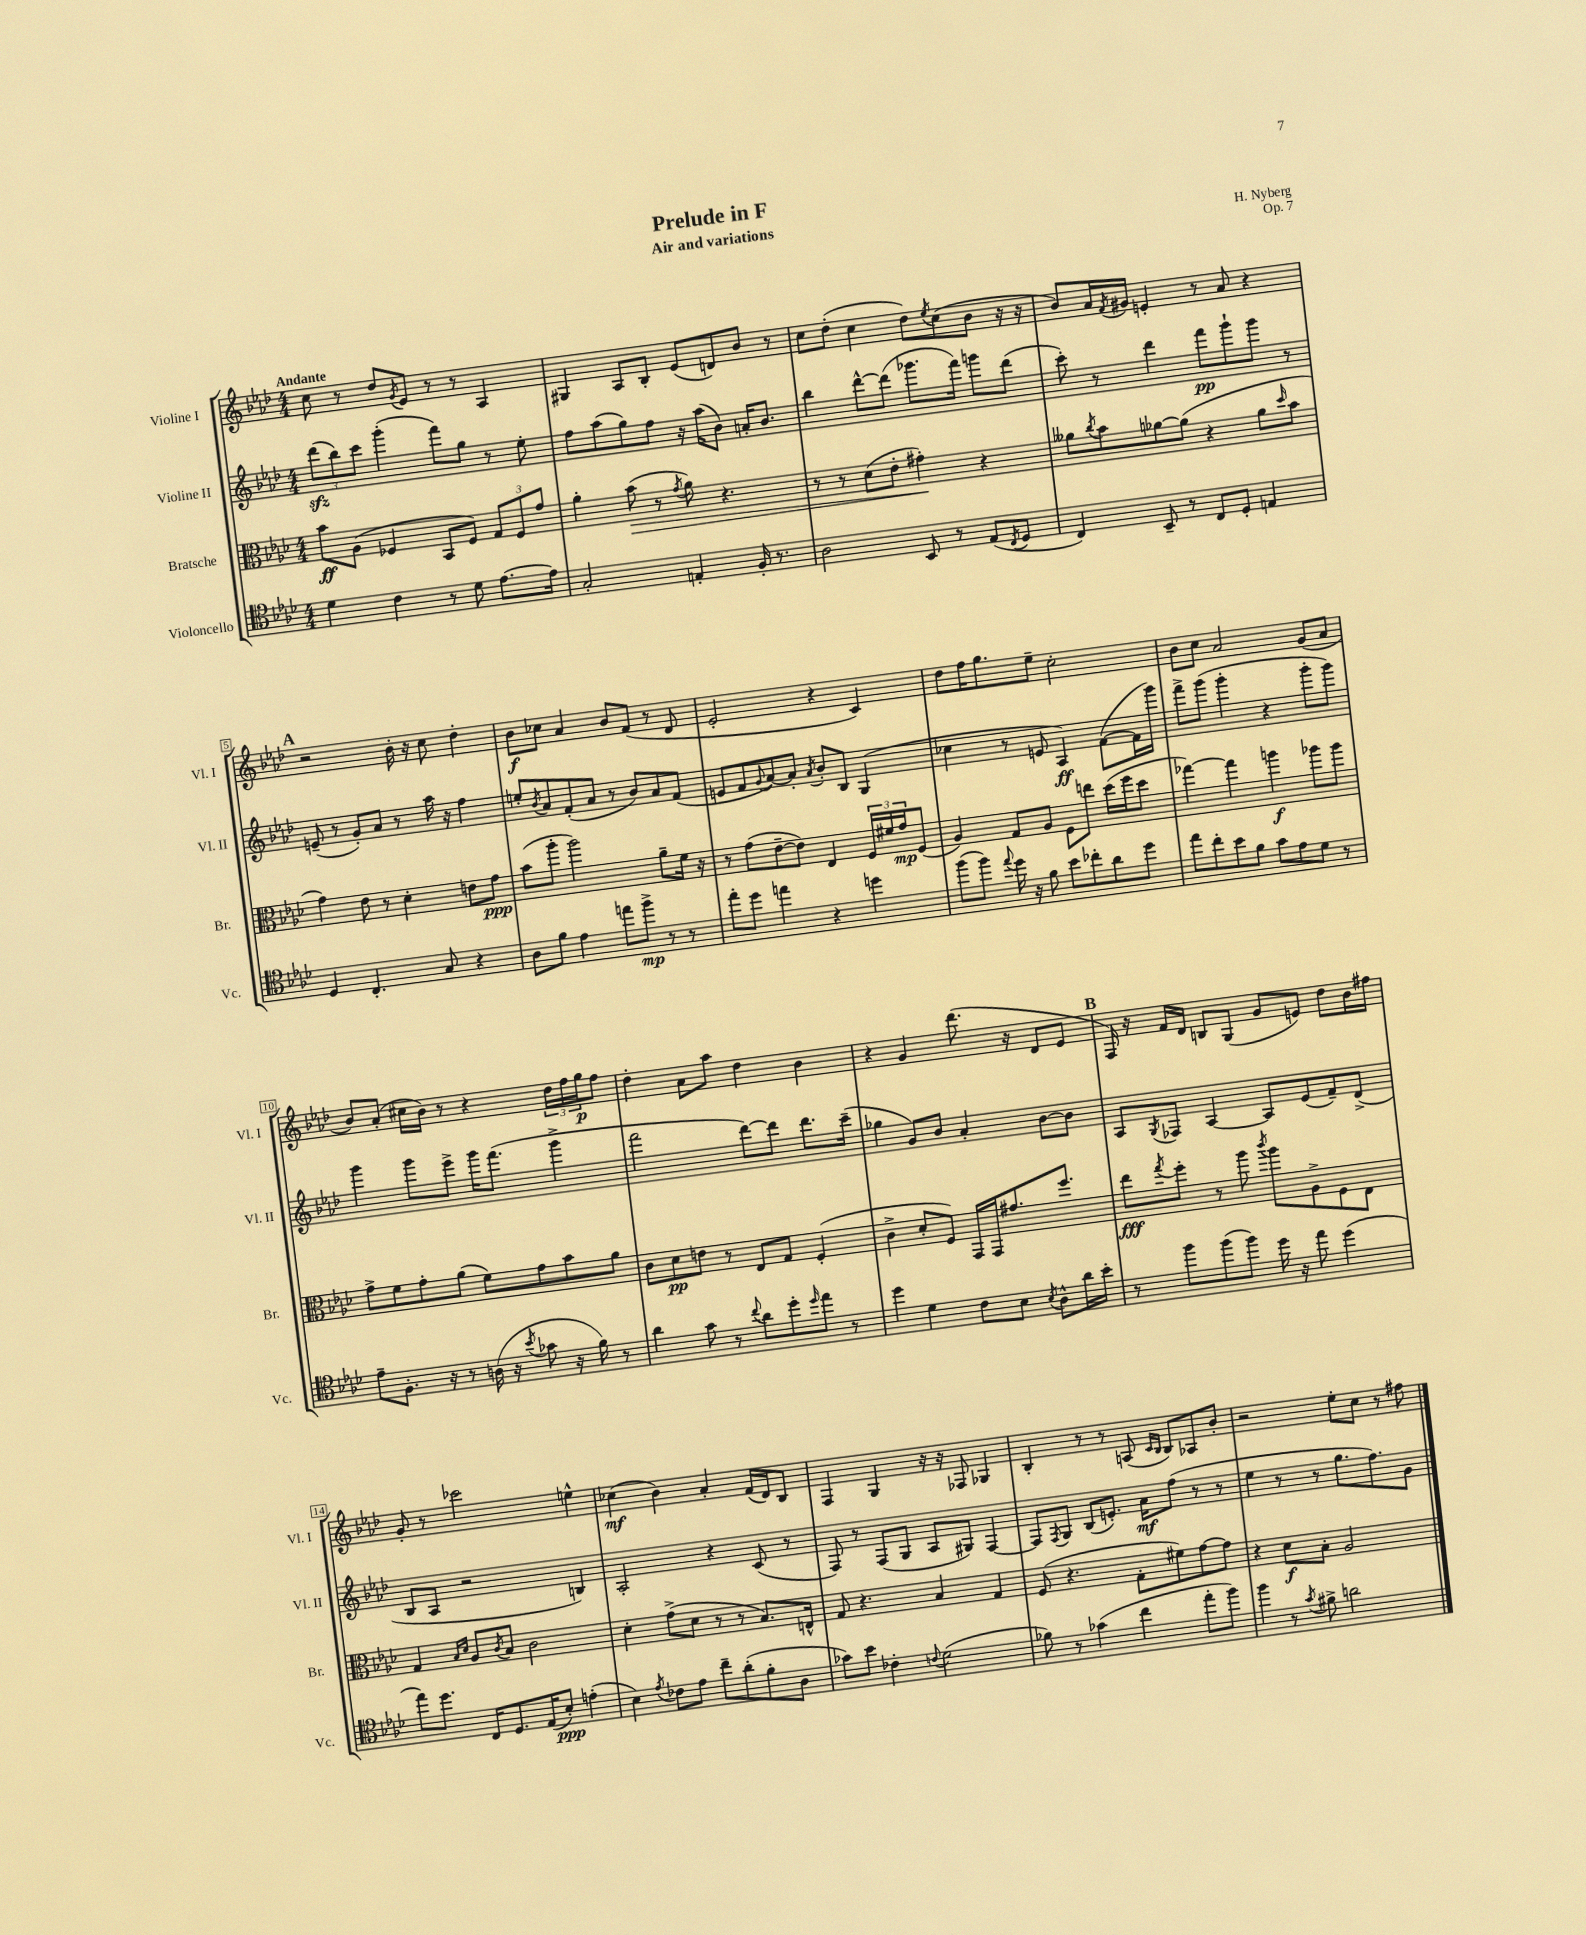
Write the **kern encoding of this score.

**kern	**dynam	**kern	**dynam	**kern	**dynam	**kern	**dynam
*part4	*part4	*part3	*part3	*part2	*part2	*part1	*part1
*staff4	*staff4	*staff3	*staff3	*staff2	*staff2	*staff1	*staff1
*I"Violoncello	*	*I"Bratsche	*	*I"Violine II	*	*I"Violine I	*
*I'Vc.	*	*I'Br.	*	*I'Vl. II	*	*I'Vl. I	*
*clefC4	*	*clefC3	*	*clefG2	*	*clefG2	*
*k[b-e-a-d-]	*	*k[b-e-a-d-]	*	*k[b-e-a-d-]	*	*k[b-e-a-d-]	*
*M4/4	*	*M4/4	*	*M4/4	*	*M4/4	*
=1	=1	=1	=1	=1	=1	=1	=1
!	!	!	!	!	!	!LO:TX:a:B:t=Andante	!
4d-\	.	8b-\L	ff	(12ddd-zz\L	.	8cc\	.
.	.	.	.	12bb-\)	.	.	.
.	.	(8A-\J	.	.	.	8r	.
.	.	.	.	12ccc\J	.	.	.
4c\	.	4F-X/	.	(4ggg'\	.	8dd-/L	.
.	.	.	.	.	.	8qg/	.
.	.	.	.	.	.	8e-/J	.
8r	.	8BB-/L	.	8fff\L)	.	8r	.
8d-\	.	8F-/J)	.	8gg\J	.	8r	.
[8.e-\L	.	12G/L	.	8r	.	4A-/	.
.	.	12F-/	.	.	.	.	.
.	.	.	.	8ee-'\	.	.	.
.	.	12g/J	.	.	.	.	.
16e-\Jk]	.	.	.	.	.	.	.
=2	=2	=2	=2	=2	=2	=2	=2
2G'/	.	4a-'\	.	8ff\L	.	4G#X/	.
.	.	.	.	(8aa-\	.	.	.
!	!	!	!LO:HP:b	!	!	!	!
.	.	(8b-\	>	8gg\)	.	8A-/L	.
.	.	8r	.	8ff\J	.	8B-'/J	.
.	.	8qg/	.	.	.	.	.
4En'/	.	8a-\)	.	16r	.	(8e-/L	.
.	.	.	.	(16aa-\KL	.	.	.
.	.	4.r	.	8b-\J)	.	8dn/)	.
16F'/	.	.	.	16an'/KL	.	8b-/J	.
8.r	.	.	.	8.b-/J	.	.	.
.	.	.	.	.	.	8r	.
=3	=3	=3	=3	=3	=3	=3	=3
2A-\	.	8r	.	4bb-\	.	8cc\L	.
.	.	8r	.	.	.	(8dd-'\J	.
.	.	(8d-\L	.	[8ddd-^^\L	.	4cc\	.
.	.	8e-'\J	.	(8ddd-\J]	.	.	.
8BB-/	.	4g#X'\)	.	8.ggg-X\L	.	8dd-\L)	.
.	.	.	.	.	.	8qee-/	.
8r	.	.	.	.	.	(8cc\	.
.	.	.	.	16fff\Jk)	.	.	.
(8E-/L	.	4r	]	8gggn\L	.	8b-\J	.
8qC/	.	.	.	.	.	.	.
8D-/J	.	.	.	(8ddd-\J	.	16r	.
.	.	.	.	.	.	16r	.
=4	=4	=4	=4	=4	=4	=4	=4
4C/)	.	8a--X\L	.	8ccc'\)	.	8b-/L)	.
.	.	8qcc/	.	.	.	.	.
.	.	8b-\	.	8r	.	16a-/L	.
.	.	.	.	.	.	8qf/	.
.	.	.	.	.	.	16g#X/JJ	.
8BB-~/	.	[8a-X\	.	4ddd-\	.	4en'/	.
8r	.	(8a-\J]	.	.	.	.	.
8C/L	.	4r	.	8fff\L	pp	8r	.
8D-'/J	.	.	.	8ggg`\	.	8a-/	.
4En/	.	8a-\L	.	8ggg\J	.	4r	.
.	.	16qqdd-/	.	.	.	.	.
.	.	8b-\J	.	8r	.	.	.
!!LO:LB:g=z
!!LO:REH:place=s1:t=A
=5	=5	=5	=5	=5	=5	=5	=5
4D-/	.	4g\)	.	(8en~/	.	2r	.
.	.	.	.	8r	.	.	.
4.C'/	.	8e-\	.	8g'/L)	.	.	.
.	.	8r	.	8a-/J	.	.	.
.	.	4d-'\	.	8r	.	16b-'\	.
.	.	.	.	.	.	16r	.
8G/	.	.	.	16aa-\	.	8cc\	.
.	.	.	.	16r	.	.	.
4r	.	8en\L	.	4ff\	.	4dd-'\	.
.	.	8g\J	ppp	.	.	.	.
=6	=6	=6	=6	=6	=6	=6	=6
8A-\L	.	(8b-\L	.	8een'/L	.	8b-\L	f
.	.	.	.	8qb-/	.	.	.
8f\J	.	8aa-'\J	.	8a-/	.	8cc-X\J	.
4e-\	.	2aa-\)	.	(8f'/	.	4a-/	.
.	.	.	.	8a-/J	.	.	.
8een\L	.	.	.	8r	.	8b-/L	.
8ff^\J	mp	.	.	8b-/L)	.	(8f/J	.
8r	.	8a-~\L	.	8a-/	.	8r	.
8r	.	16f\Jk	.	(8f/J	.	8d-/	.
.	.	16r	.	.	.	.	.
=7	=7	=7	=7	=7	=7	=7	=7
8ee-'\L	.	8r	.	8en/L	.	2e-'/	.
8dd-\J	.	(8g\L	.	8f/	.	.	.
.	.	.	.	8qqg/	.	.	.
4een\	.	[8e-~\	.	[8a-/)	.	.	.
.	.	8e-\J])	.	8a-'/J]	.	.	.
.	.	.	.	8qa-/	.	.	.
4r	.	4E-/	.	8b-'/L	.	4r	.
.	.	.	.	8B-/J	.	.	.
4ddn\	.	24F/LL	.	(4G/	.	4c/)	.
.	.	24f#X/	.	.	.	.	.
.	.	24g/J	mp	.	.	.	.
.	.	(8F/J	.	.	.	.	.
=8	=8	=8	=8	=8	=8	=8	=8
(8ff\L	.	4A-/)	.	4cc-X\	.	8dd-\L	.
8ff\J)	.	.	.	.	.	16ff\K	.
.	.	.	.	.	.	8.gg\	.
8qqee-/	.	.	.	.	.	.	.
16dd-\	.	8G/L	.	8r	.	.	.
16r	.	.	.	.	.	.	.
8f\	.	8A-/J	.	8en/	.	8ee-~\J	.
8b-\L	.	8F\L	.	4A-/)	ff	2cc'\	.
8cc-X'\	.	8een\J	.	.	.	.	.
8a-\	.	(16dd-\LL	.	([8f\L	.	.	.
.	.	16ff\J	.	.	.	.	.
8dd-\J	.	8dd-\J	.	16f\L]	.	.	.
.	.	.	.	16ggg\JJ)	.	.	.
=9	=9	=9	=9	=9	=9	=9	=9
8ee-\L	.	[4gg-X\)	.	8fff^\L	.	8b-\L	.
8cc'\	.	.	.	(8ggg\J	.	8cc\J	.
8b-\	.	4gg-\]	.	4ggg'\	.	2a-/	.
8f\J	.	.	.	.	.	.	.
8g\L	.	4aan\	f	4r	.	.	.
8e-\	.	.	.	.	.	.	.
8d-\J	.	8aa-X\L	.	8ggg'\L	.	(8g/L	.
8r	.	8aa-\J	.	8ggg\J)	.	8a-/J	.
!!LO:LB:g=z
=10	=10	=10	=10	=10	=10	=10	=10
8e-~\L	.	8g^\L	.	4ggg\	.	8b-/L)	.
8.F'\J	.	8f\	.	.	.	(8a-'/J	.
.	.	8g'\	.	8ggg\L	.	16cc#X\LL	.
16r	.	.	.	.	.	16b-\JJ)	.
8r	.	(8a-\J	.	8eee-^\J	.	8r	.
(16An\	.	8f\L)	.	16ggg\KL	.	4r	.
16r	.	.	.	(8.fff\J	.	.	.
8qb-/	.	.	.	.	.	.	.
8g-X\	.	8g\	.	.	.	.	.
16r	.	8b-\	.	4ggg^\	.	24dd-\LL	.
.	.	.	.	.	.	24ff\	.
16f\)	.	.	.	.	.	.	.
.	.	.	.	.	.	24gg\J	p
8r	.	8a-\J	.	.	.	8ff\J	.
=11	=11	=11	=11	=11	=11	=11	=11
4a-\	.	8c\L	.	2fff\	.	4dd-'\	.
.	.	8d-\	pp	.	.	.	.
8g\	.	8en\J	.	.	.	8a-\L	.
8r	.	8r	.	.	.	8aa-\J	.
8qqcc/	.	.	.	.	.	.	.
8a-\L	.	8E-/L	.	[8ddd-\L)	.	4dd-\	.
8dd-'\	.	8G/J	.	8ddd-\J]	.	.	.
16qqdd-/	.	.	.	.	.	.	.
8ee-\J	.	(4F'/	.	8.ddd-\L	.	4b-\	.
8r	.	.	.	.	.	.	.
.	.	.	.	(16ccc~\Jk	.	.	.
=12	=12	=12	=12	=12	=12	=12	=12
4dd-\	.	4c^\	.	4gg-X\	.	4r	.
4d-\	.	8d-'/L	.	8g/L)	.	4g/	.
.	.	8F/J)	.	8b-/J	.	.	.
8c\L	.	16GG/LL	.	4a-'/	.	(8.ddd-\	.
.	.	16GG/J	.	.	.	.	.
8B-\J	.	8.g#X/	.	.	.	.	.
.	.	.	.	.	.	16r	.
8qB-/	.	.	.	.	.	.	.
8A-^^\L	.	.	.	[8b-\L	.	8d-/L	.
.	.	8.ff/J	.	.	.	.	.
16a-\L	.	.	.	8b-\J]	.	8e-/J	.
16b-'\JJ	.	.	.	.	.	.	.
!!LO:REH:place=s1:t=B
=13	=13	=13	=13	=13	=13	=13	=13
8r	.	8ee-\L	fff	8A-/L	.	16F/)	.
.	.	.	.	.	.	16r	.
.	.	8qgg/	.	8qG/	.	.	.
8ff\L	.	8ff'\J	.	8F-X/J	.	16f/LL	.
.	.	.	.	.	.	16d-/JJ	.
(8ff\	.	8r	.	[4A-/	.	8Bn/L	.
8ff\J)	.	8aa-\	.	.	.	(8G/J	.
.	.	8qccc/	.	.	.	.	.
16dd-\	.	8aa-\L	.	8A-/L]	.	8g/L	.
16r	.	.	.	.	.	.	.
8ee-\	.	8A-^\	.	(8e-/	.	8en/J)	.
(4dd-\	.	8F\	.	8f~/)	.	8dd-\L	.
.	.	8E-\J	.	(8d-^/J	.	16b-\L	.
.	.	.	.	.	.	16ff#X\JJ	.
!!LO:LB:g=z
=14	=14	=14	=14	=14	=14	=14	=14
8ee-\L)	.	4G/	.	8B-/L	.	8g'/	.
8.dd-\J	.	.	.	8A-/J	.	8r	.
.	.	16qqB-/LL	.	.	.	.	.
.	.	16qqd-/JJ	.	.	.	.	.
.	.	8A-/L	.	2r	.	2ccc-X\	.
16C/KL	.	.	.	.	.	.	.
.	.	8qc/	.	.	.	.	.
8.D-/	.	8B-/J	.	.	.	.	.
.	.	2c\	.	.	.	.	.
(16E-/K	.	.	.	.	.	.	.
8B-'/J)	ppp	.	.	.	.	.	.
(4en'\	.	.	.	4Bn/)	.	4een^^\	.
=15	=15	=15	=15	=15	=15	=15	=15
4B-\)	.	4d-'\	.	2A-'/	.	(4cc-X\	mf
8qe-/	.	.	.	.	.	.	.
8c-X\L	.	(8g^\L	.	.	.	4b-\)	.
8e-\J	.	8d-\J	.	.	.	.	.
8cc~\L	.	8r	.	4r	.	4a-'/	.
(8a-'\	.	8r	.	.	.	.	.
8f'\	.	8.B-/L)	.	(8c/	.	(16f/LL	.
.	.	.	.	.	.	16d-/J)	.
8A-\J	.	.	.	8r	.	8B-/J	.
.	.	16En^^/Jk	.	.	.	.	.
=16	=16	=16	=16	=16	=16	=16	=16
8g-X\L)	.	8G/	.	8F/)	.	4F/	.
8b-\J	.	4.r	.	8r	.	.	.
4c-X'\	.	.	.	(8F/L	.	4G/	.
.	.	.	.	8G/J	.	.	.
8qqcn/	.	.	.	.	.	.	.
(2d-\	.	4B-/	.	8A-/L	.	16r	.
.	.	.	.	.	.	16r	.
.	.	.	.	8G#X/J)	.	8F-X/	.
.	.	4G/	.	[4F/	.	4G-X/	.
=17	=17	=17	=17	=17	=17	=17	=17
8f-X\)	.	(8F/	.	8F/L]	.	4B-'/	.
.	.	.	.	8qF/	.	.	.
8r	.	4.r	.	8G/J	.	.	.
(4g-X\	.	.	.	(8B-/L	.	8r	.
.	.	.	.	8.en'/J)	.	8r	.
4cc\	.	8G'\L	.	.	.	(8An/	.
.	.	.	.	16a-\KL	mf	.	.
.	.	.	.	.	.	16qqc/LL	.
.	.	.	.	.	.	16qqB-/JJ	.
.	.	8f#X\)	.	(8ff\J	.	8B-/L)	.
8ee-'\L	.	[8g\	.	8r	.	8A-X/	.
8ff\J)	.	8g\J]	.	8r	.	8b-'/J	.
=18	=18	=18	=18	=18	=18	=18	=18
4ff\	.	4r	.	4ee-\	.	2r	.
8r	.	8d-\L	f	8r	.	.	.
8qg/	.	.	.	.	.	.	.
8f#X^\	.	8B-'\J	.	8r	.	.	.
2an\	.	2A-/	.	8.gg\L	.	8ee-'\L	.
.	.	.	.	.	.	8cc\J	.
.	.	.	.	8.ff\)	.	.	.
.	.	.	.	.	.	8r	.
.	.	.	.	8g\J	.	8ff#X\	.
==	==	==	==	==	==	==	==
*-	*-	*-	*-	*-	*-	*-	*-
